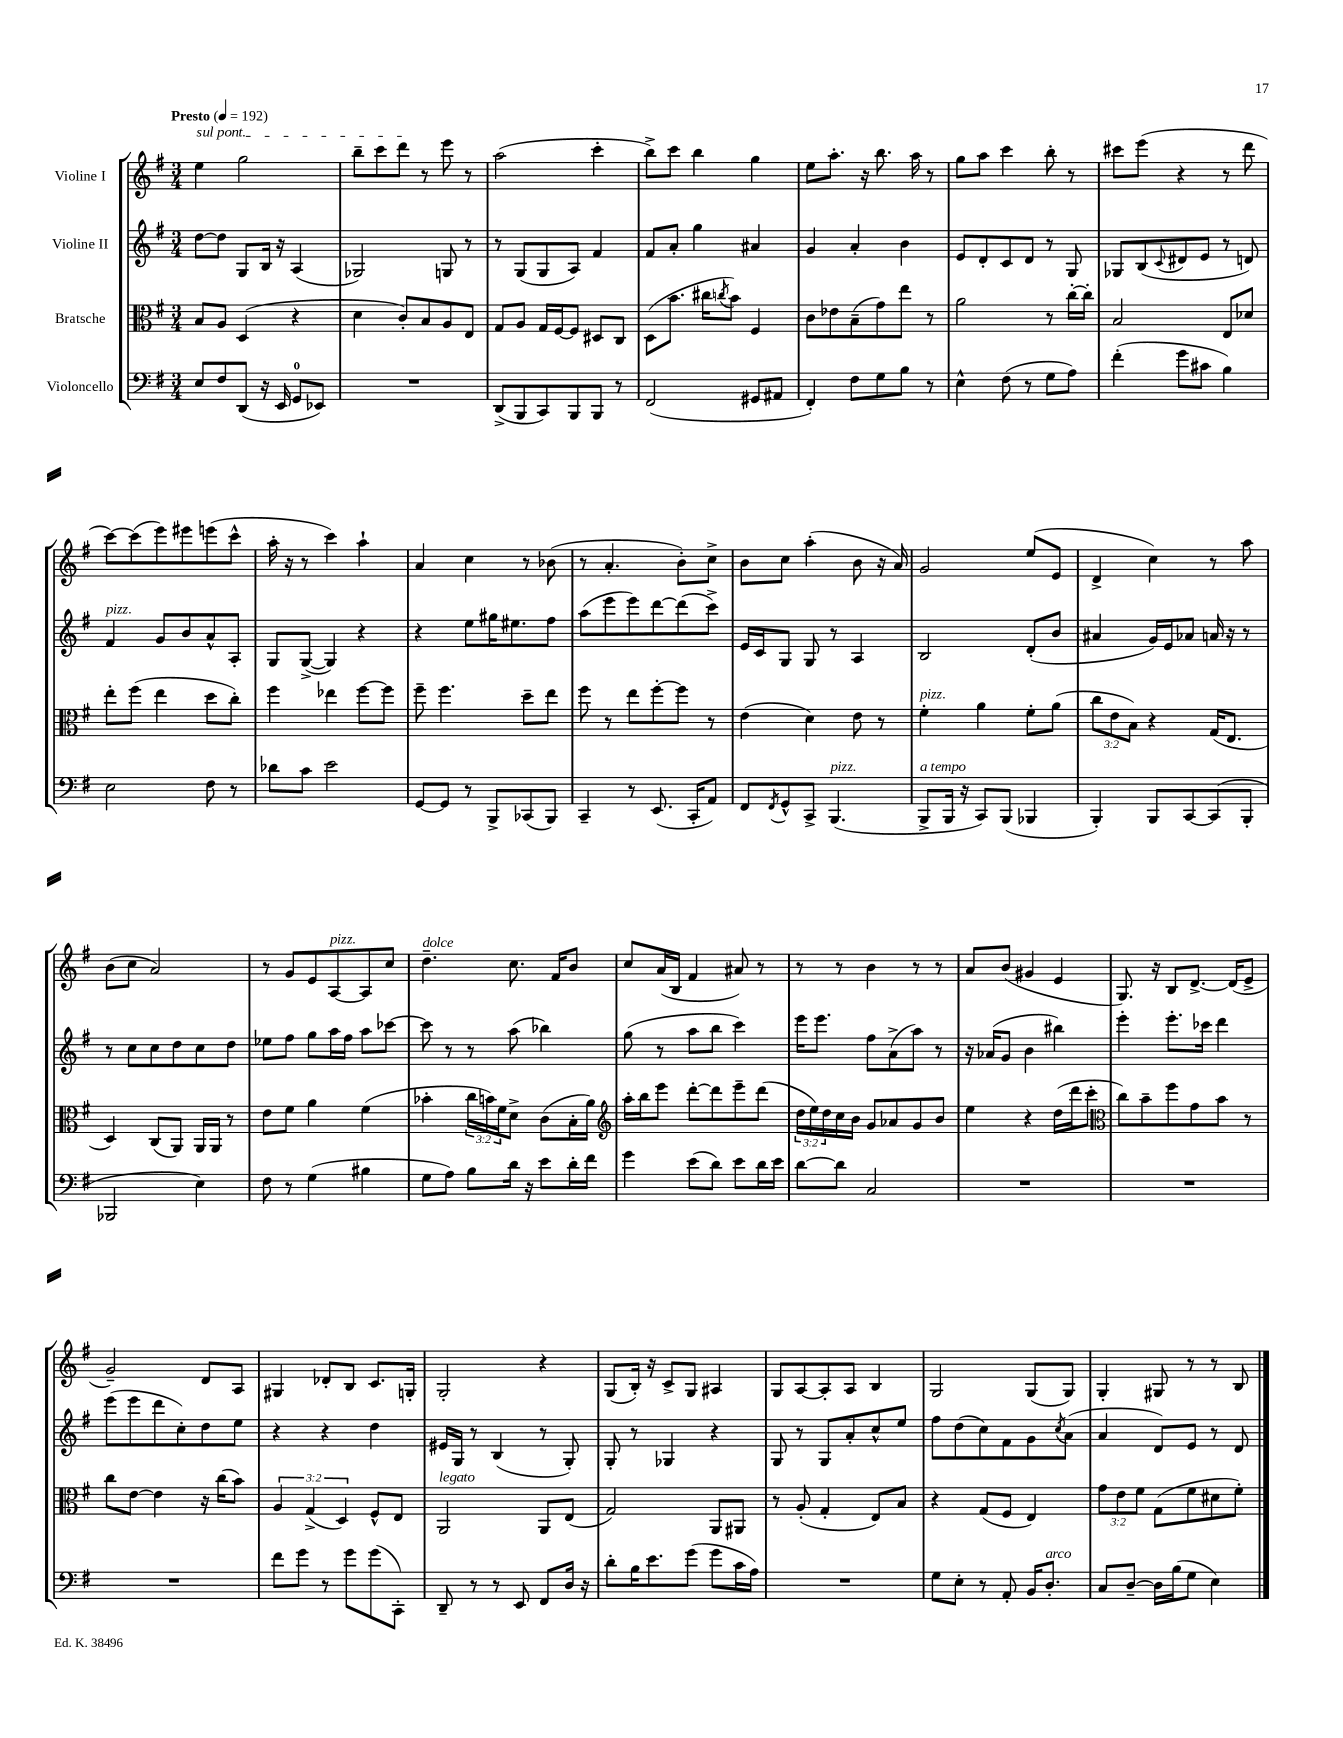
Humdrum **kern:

**kern	**kern	**kern	**kern
*staff4	*staff3	*staff2	*staff1
*clefF4	*clefC3	*clefG2	*clefG2
*k[f#]	*k[f#]	*k[f#]	*k[f#]
*M3/4	*M3/4	*M3/4	*M3/4
*MM192	*MM192	*MM192	*MM192
8E	8B	[8dd	4ee
8F#	8A	8dd]	.
(8DD	(4D	8G	2gg
16r	.	16B	.
16EE	.	16r	.
8GG	4r	(4A	.
8EE-)	.	.	.
=	=	=	=
2.r	4d	2G-)	8bb~
.	.	.	8ccc
.	8c')	.	8ddd
.	8B	.	8r
.	8A	8G	8eee
.	8E	8r	8r
=	=	=	=
(8DD^	8G	8r	(2aa
8BBB	8A	(8G	.
8CC)	16G	8G	.
.	[16F#	.	.
8BBB	8F#]	8A)	.
8BBB	8D#	4f#	4ccc'
8r	8C	.	.
=	=	=	=
(2FF#	(8D	8f#	8bb^)
.	8.b	8a'	8ccc
.	.	4gg	4bb
.	16cc#	.	.
.	8qcc	.	.
.	8b)	.	.
8GG#	4F#	4a#	4gg
8AA#	.	.	.
=	=	=	=
4FF#')	8c	4g	8ee
.	8e-	.	8.aa'
8F#	(8B~	4a'	.
.	.	.	16r
8G	8g)	.	8.bb
8B	8ee	4b	.
.	.	.	16aa
8r	8r	.	8r
=	=	=	=
4E^^	2a	8e	8gg
.	.	8d'	8aa
(8F#	.	8c	4ccc
8r	.	8d	.
8G	8r	8r	8bb'
8A)	[16cc'	8G	8r
.	16cc']	.	.
=	=	=	=
(4f#'	2B	8G-	8ccc#
.	.	(8B	(8eee
.	.	8qqc	.
8g	.	8d#	4r
8c#	.	8e	.
4B)	8E	8r	8r
.	8d-	8d)	8ddd
=	=	=	=
2E	8ee'	4f#	[8ccc)
.	(8ff#	.	(8ccc]
.	4ee	8g	8eee)
.	.	8b	8eee#
8F#	8dd	8a^^	(8eee
8r	8cc')	8A'	8ccc^^
=	=	=	=
8d-	4ff#	8G	16aa'
.	.	.	16r
8c	.	([8G^	8r
2e	4ee-	4G])	4ccc)
.	[8ff#	4r	4aa`
.	8ff#]	.	.
=	=	=	=
[8GG	8ff#~	4r	4a
8GG]	4.ff#	.	.
8r	.	8ee	4cc
8BBB^	.	16gg#	.
.	.	8.ee#	.
(8CC-	8dd~	.	8r
8BBB)	8ee	8ff#	(8b-
=	=	=	=
4CC~	8ff#	(8aa	8r
.	8r	8eee	4.a'
8r	8ee	8eee)	.
(8.EE	[8ff#'	[8ddd	.
.	8ff#]	(8ddd]	8b')
16CC'	.	.	.
8AA)	8r	8ccc^)	8cc^
=	=	=	=
8FF#	(4e	16e	8b
.	.	16c	.
8qFF#	.	.	.
8GG^^	.	8G	8cc
8CC^	4d)	8G	(4aa'
(4.BBB	.	8r	.
.	8e	4A	8b
.	8r	.	16r
.	.	.	16a)
=	=	=	=
8BBB^	4f#'	2B	2g
16BBB	.	.	.
16r	.	.	.
8CC)	4a	.	.
(8BBB	.	.	.
4BBB-	8f#'	(8d'	(8ee
.	(8a	8b	8e
=	=	=	=
4BBB')	12cc	4a#	4d^
.	12e	.	.
.	12B)	.	.
8BBB	4r	16g)	4cc)
.	.	16e	.
[8CC	.	8a-	.
(8CC]	(16G	16a	8r
.	8.E	16r	.
8BBB'	.	8r	8aa
=	=	=	=
2BBB-	4D)	8r	(8b
.	.	8cc	8cc
.	(8C	8cc	2a)
.	8AA)	8dd	.
4E)	16AA	8cc	.
.	16AA	.	.
.	8r	8dd	.
=	=	=	=
8F#	8e	8ee-	8r
8r	8f#	8ff#	8g
(4G	4a	8gg	8e
.	.	16aa	[8A
.	.	16ff#	.
4B#	(4f#	8aa	8A]
.	.	[8ccc-	8cc
=	=	=	=
8G	4b-'	8ccc-]	4.dd~
8A)	.	8r	.
8B	24cc	8r	.
.	24b)	.	.
.	24f#	.	.
16d	8d^	(8aa	8.cc
16r	.	.	.
8e	(8c	4bb-)	.
.	.	.	16f#
16d'	16B'	.	8b
16f#	16a)	.	.
=	=	=	=
*	*clefG2	*	*
4g	16aa'	(8gg	8cc
.	16bb	.	.
.	8eee	8r	(16a
.	.	.	16B
(8e	[8ddd'	8aa	4f#
8d)	8ddd]	8bb	.
8e	8eee~	4ccc)	8a#)
16d	(8ddd	.	8r
16e	.	.	.
=	=	=	=
[8d	24dd	16eee	8r
.	24ee)	.	.
.	.	8.eee	.
.	24dd	.	.
8d]	16cc	.	8r
.	16b	.	.
2C	8g	8ff#	4b
.	8a-	(8a^	.
.	8g	8aa)	8r
.	8b	8r	8r
=	=	=	=
2.r	4ee	16r	8a
.	.	(16a-	.
.	.	8g	(8b
.	4r	4b	4g#
.	(16dd	4bb#)	4e
.	16ddd	.	.
.	8ccc'	.	.
=	=	=	=
*	*clefC3	*	*
2.r	8cc)	4eee'	8.G)
.	8b~	.	.
.	.	.	16r
.	8ff#	8.eee'	8B
.	8g	.	[8.d^
.	.	16ccc-	.
.	8b	4ddd	.
.	.	.	(16d]
.	8r	.	8e^
=	=	=	=
2.r	8cc	(8eee	2g~)
.	[8e	8eee	.
.	4e]	8ddd	.
.	.	8cc')	.
.	16r	8dd	8d
.	(16cc	.	.
.	8b)	8ee	8A
=	=	=	=
8f#	6A	4r	4G#
8g	.	.	.
.	(6G^	.	.
8r	.	4r	8d-'
.	6D)	.	.
8g	.	.	8B
(8g	8F#^^	4dd	8.c
8CC')	8E	.	.
.	.	.	16G'
=	=	=	=
8DD~	2AA	16e#	2G'
.	.	16G	.
8r	.	8r	.
8r	.	(4B	.
8EE	.	.	.
8FF#	8AA	8r	4r
16D	(8E	8G')	.
16r	.	.	.
=	=	=	=
8d'	2G)	8G'	(8G
16B	.	8r	16B')
8.e	.	.	16r
.	.	4G-	8c^
(8g	.	.	8G
8g	8AA	4r	4A#
16c	8AA#	.	.
16A)	.	.	.
=	=	=	=
2.r	8r	8G	8G
.	(8A'	8r	[8A
.	4G'	8G	8A']
.	.	8a'	8A
.	8E)	8cc^^	4B
.	8B	8ee	.
=	=	=	=
8G	4r	8ff#	2G
8E'	.	(8dd	.
8r	(8G	8cc)	.
8AA'	8F#	8f#	.
16BB	4E)	8g	(8G
8.D'	.	.	.
.	.	8qcc	.
.	.	(8a	8G)
=	=	=	=
8C	12g	4a	4G'
.	12e	.	.
[8D~	.	.	.
.	12f#	.	.
16D]	(8G	8d)	8G#
(16B	.	.	.
8G	8f#	8e	8r
4E)	8d#	8r	8r
.	8f#')	8d	8B
==	==	==	==
*-	*-	*-	*-
